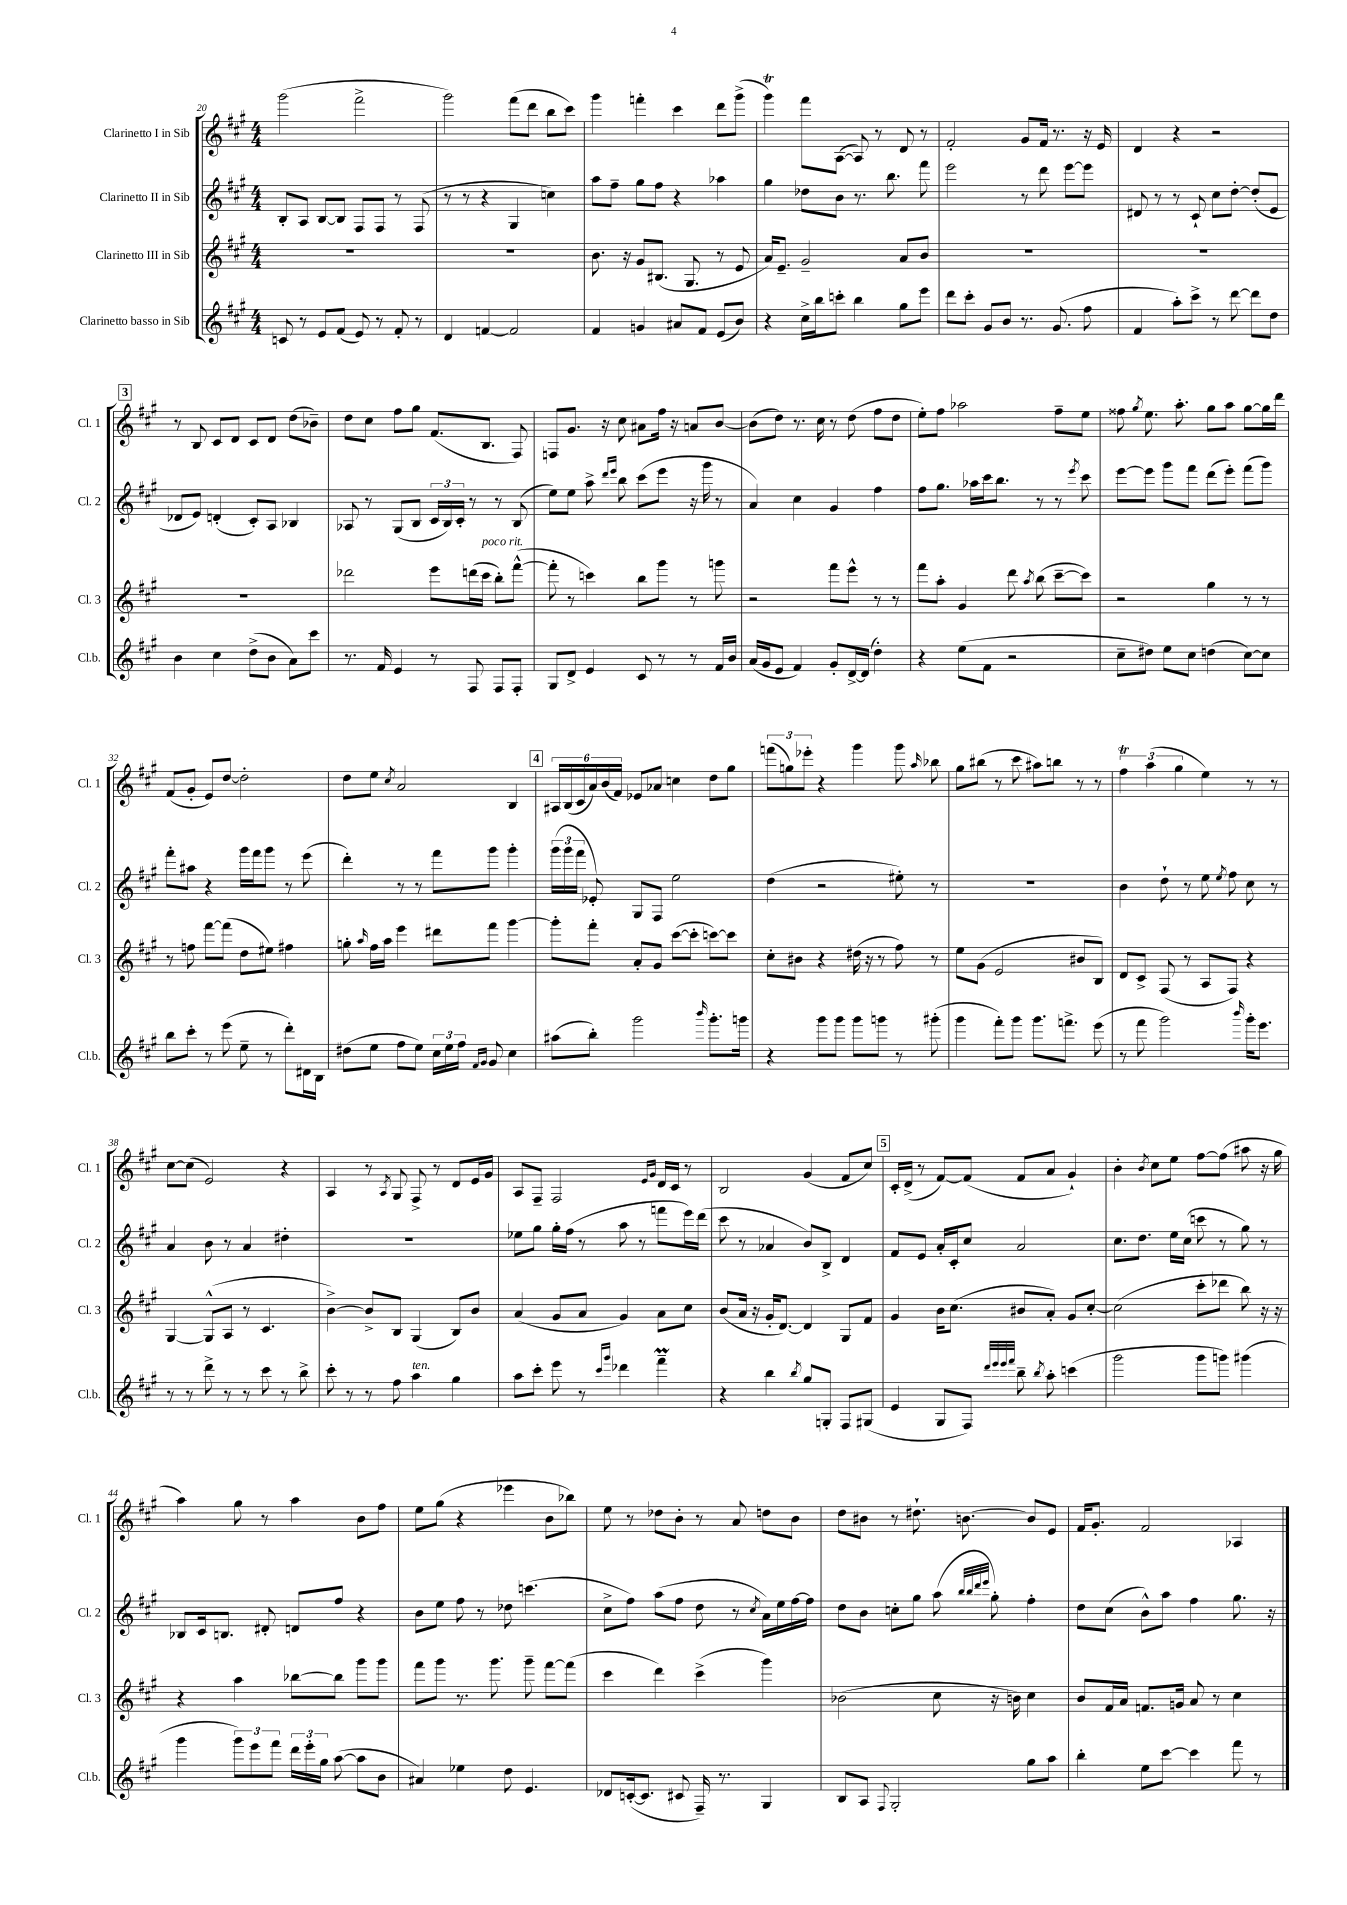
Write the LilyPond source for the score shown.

<<
\new StaffGroup <<
\new Staff = "s0" \with { instrumentName = "Clarinetto I in Sib" shortInstrumentName = "Cl. 1" } {
    \clef treble \key a \major \numericTimeSignature \time 4/4
    \autoBeamOff gis'''2( fis'''2-> |
    gis'''2) fis'''8[( d'''8] b''8[ cis'''8]) |
    gis'''4 f'''4-. cis'''4 d'''8[ gis'''8]->( |
    gis'''4\trill) fis'''8[ a8]~( a8) r8 d'8 r8 |
    fis'2-. gis'8[ fis'16] r8. r16 e'16 |
    d'4 r4 r2 |
    \mark \markup { \box "3" } r8 b8 cis'8[ d'8] cis'8[ d'8] d''8[( bes'8]--) |
    d''8[ cis''8] fis''8[ gis''8] fis'8.[( b8.] fis8) |
    f8[ gis'8.] r16 cis''8 ais'8[ fis''16] r16 a'8[ b'8]~ |
    b'8[( d''8]) r8. cis''16 r8 d''8( fis''8[ d''8] |
    e''8[-.) fis''8] aes''2 fis''8[-- e''8] |
    fisis''8 \acciaccatura { gis''8 } e''8. a''8.-. gis''8[ a''8] gis''8[~ gis''16 d'''16] |
    fis'8[( gis'8]-. e'8[) d''8]~ d''2-. |
    d''8[ e''8] \acciaccatura { cis''8 } a'2 b4 |
    \mark \markup { \box "4" } \tuplet 6/4 { ais16[ b16( cis'16 a'16) b'16( fis'16]) } ees'8[ aes'8] c''4 d''8[ gis''8] |
    \tuplet 3/2 { f'''8[( g''8) ees'''8]-. } r4 gis'''4 gis'''8 \grace { a''16 } bes''8 |
    gis''8[ bis''8]( r8 cis'''8 ais''8[) b''8] r8 r8 |
    \tuplet 3/2 { fis''4\trill a''4( gis''4 } e''4) r8 r8 |
    cis''8[~ cis''8]( e'2) r4 |
    a4 r8 \acciaccatura { a8 } gis8 fis8-> r8 d'8[ e'16 gis'16] |
    a8[ fis8]-- fis2 \grace { e'16[ gis'16] } d'16[ cis'16] r8 |
    b2 gis'4( fis'8[ cis''8]) |
    \mark \markup { \box "5" } cis'16[-. d'16]->( r8 fis'8[~) fis'8]( fis'8[ a'8] gis'4-!) |
    b'4-. \acciaccatura { b'8 } cis''8[ e''8] fis''8[~ fis''8]( ais''8 r16 gis''16 |
    a''4) gis''8 r8 a''4 b'8[ fis''8] |
    e''8[ gis''8]( r4 ees'''4 b'8[ bes''8]) |
    e''8 r8 des''8[ b'8]-. r8 a'8 d''8[ b'8] |
    d''8[ bis'8] r8 dis''8.-! b'8.~ b'8[ e'8] |
    fis'16[ gis'8.]-. fis'2 aes4 \bar "|." |
}
\new Staff = "s1" \with { instrumentName = "Clarinetto II in Sib" shortInstrumentName = "Cl. 2" } {
    \clef treble \key a \major \numericTimeSignature \time 4/4
    \autoBeamOff b8[-. a8] b8[~ b8] fis8[ fis8] r8 fis8( |
    r8 r8 r4 gis4 c''4) |
    a''8[ fis''8]-- gis''8[ fis''8] r4 aes''4 |
    gis''4 des''8[ b'8] r8. b''8. fis'''8 |
    e'''2 r8 d'''8 e'''8[~ e'''8] |
    dis'8 r8 r8 cis'8-! cis''8[ d''8]~-. d''8[-.( e'8] |
    \mark \markup { \box "3" } des'8[ e'8]) d'4-.( cis'8[-.) a8] bes4 |
    aes8 r8 gis8[( b8] \tuplet 3/2 { cis'16[ b16) cis'16]-. } r8 r8 b8( |
    e''8[) e''8] a''8-> \grace { d'''16[ e'''16] } b''8 cis'''8[( e'''8] r16 gis'''16 r8 |
    a'4) cis''4 gis'4 fis''4 |
    fis''8[ gis''8.] aes''16[ cis'''16 b''8.] r8 r8 \acciaccatura { e'''8 } cis'''8 |
    e'''8[~ e'''8] gis'''8[ fis'''8] d'''8[( e'''8]-.) fis'''8[( gis'''8]) |
    fis'''8[-. ais''8] r4 gis'''16[ fis'''16 gis'''8] r8 e'''8( |
    d'''4-.) r8 r8 fis'''8[ gis'''8] gis'''4-. |
    \mark \markup { \box "4" } \tuplet 3/2 { gis'''16[( gis'''16 fis'''16] } ees'8-.) gis8[ fis8] e''2 |
    d''4( r2 eis''8-.) r8 |
    R1 |
    b'4 d''8-! r8 e''8 \acciaccatura { e''8 } fis''8 cis''8 r8 |
    a'4 b'8 r8 a'4 dis''4-. |
    R1 |
    ees''8[ gis''8] gis''16[-. fis''16]( r8 a''8 r8 f'''8[ e'''16) d'''16]( |
    cis'''8 r8 aes'4 b'8[) b8]-> d'4 |
    \mark \markup { \box "5" } fis'8[ e'8] a'16[-. cis'16-. cis''8] a'2 |
    cis''8.[ d''8.] e''16[ cis''16]( c'''8 r8 gis''8) r8 |
    bes8[ cis'16 b8.] dis'8-. d'8[ fis''8] r4 |
    b'8[ e''8] fis''8 r8 des''8 c'''4.( |
    cis''8[-> fis''8]) a''8[( fis''8] d''8 r8 \acciaccatura { cis''8 } a'16[) e''16 fis''16~ fis''16] |
    d''8[ b'8] c''8[-. gis''8] a''8( \grace { b''32[ b''32 d'''32 e'''32] } gis''8-.) fis''4-. |
    d''8[ cis''8]( b'8[-^) a''8] fis''4 gis''8. r16 \bar "|." |
}
\new Staff = "s2" \with { instrumentName = "Clarinetto III in Sib" shortInstrumentName = "Cl. 3" } {
    \clef treble \key a \major \numericTimeSignature \time 4/4
    \autoBeamOff R1 |
    R1 |
    b'8. r16 gis'8[ bis8.]( gis8. r8 e'8 |
    a'16[) e'8.]-- gis'2-- a'8[ b'8] |
    R1 |
    R1 |
    \mark \markup { \box "3" } R1 |
    des'''2 e'''8[ d'''16( cis'''16]^\markup { \italic "poco rit." } b''8[-.) fis'''8]~-^( |
    fis'''8-. r8 c'''4) b''8[ gis'''8] r8 g'''8 |
    r2 fis'''8[ e'''8]-^ r8 r8 |
    fis'''8[ a''8]-. gis'4 d'''8 \acciaccatura { a''8 } b''8( cis'''8[~-- cis'''8]) |
    r2 gis''4 r8 r8 |
    r8 f''8 fis'''8[~ fis'''8]( d''8[ eis''8]) fis''4 |
    g''8-. \grace { a''16 } fis''16[ a''16] e'''4 dis'''8[ fis'''8] gis'''4~ |
    \mark \markup { \box "4" } gis'''8[-. fis'''8]-. a'8[-. gis'8] cis'''8[~( cis'''8]-. c'''8[~) c'''8] |
    cis''8[-. bis'8] r4 dis''16( r16 r8 fis''8) r8 |
    e''8[ gis'8]( e'2 bis'8[ b8]) |
    d'8[ cis'8]-> fis8( r8 a8[ fis8]) r4 |
    gis4~ gis8[-^( a8] r8 cis'4. |
    b'4~->) b'8[-> b8] gis4( b8[) b'8] |
    a'4( gis'8[ a'8] gis'4) a'8[ cis''8] |
    b'8[( a'16] r16 gis'16[-. d'8.]~) d'4 gis8[ fis'8] |
    \mark \markup { \box "5" } gis'4 b'16[ cis''8.]( bis'8[ a'8]-.) gis'8[ cis''8]~-. |
    cis''2( cis'''8[-. des'''8] b''8) r16 r16 |
    r4 a''4 bes''8[~ bes''8] gis'''8[ gis'''8] |
    fis'''8[ gis'''8] r8. gis'''8. gis'''8-- fis'''8[~ fis'''8]( |
    cis'''4 d'''4) cis'''4->( gis'''4) |
    bes'2( cis''8 r16 b'16) cis''4 |
    b'8[ fis'16 a'16] f'8.[ g'16] a'8 r8 cis''4 \bar "|." |
}
\new Staff = "s3" \with { instrumentName = "Clarinetto basso in Sib" shortInstrumentName = "Cl.b." } {
    \clef treble \key a \major \numericTimeSignature \time 4/4
    \autoBeamOff c'8 r8 e'8[ fis'8]( e'8) r8 fis'8-. r8 |
    d'4 f'4~ f'2 |
    fis'4 g'4 ais'8[ fis'8] e'8[( b'8]) |
    r4 cis''16[-> b''16 c'''8]-. b''4 gis''8[ e'''8] |
    d'''8[ cis'''8]-. gis'8[ b'8] r8. gis'8.( fis''8 |
    fis'4 a''8[-.) cis'''8]-> r8 d'''8~ d'''8[ d''8] |
    \mark \markup { \box "3" } b'4 cis''4 d''8[->( b'8] a'8[) cis'''8] |
    r8. fis'16 e'4 r8 fis8 fis8[ fis8]-. |
    gis8[ d'8]-> e'4 cis'8 r8 r8 fis'16[ b'16] |
    a'16[( gis'16 e'8] fis'4) gis'8[-. d'16~-> d'16]( d''4-.) |
    r4 e''8[( fis'8] r2 |
    cis''8[-- dis''8]) e''8[ cis''8] d''4( cis''8[~) cis''8] |
    b''8[ cis'''8]-. r8 e'''8( e''8-- r8 d'''8[-.) dis'16 b16] |
    dis''8[( e''8] fis''8[ e''8]) \tuplet 3/2 { cis''16[ e''16 fis''16] } \grace { fis'16[ gis'16] } gis'8 cis''4 |
    \mark \markup { \box "4" } ais''8[( b''8]-.) gis'''2 \grace { b'''16 } gis'''8.[-. g'''16] |
    r4 gis'''8[ gis'''8] gis'''8[ g'''8] r8 gis'''8-.( |
    gis'''4 fis'''8[-.) gis'''8] gis'''8.[ f'''8.]-> e'''8( |
    r8 fis'''8 gis'''2) \grace { b'''16 } gis'''16[-. e'''8.] |
    r8 r8 d'''8-> r8 r8 cis'''8 r8 b''8-> |
    cis'''8-. r8 r8 fis''8 a''4^\markup { \italic "ten." } gis''4 |
    a''8[ cis'''8]-. e'''8 r8 \grace { cis'''16[ gis'''16] } des'''4 fis'''4--\prall |
    r4 b''4 \acciaccatura { b''8 } gis''8[ g8]-. fis8[ gis8]( |
    \mark \markup { \box "5" } e'4 gis8[ fis8]) \grace { d'''32[ e'''32 e'''32 fis'''32] } b''8-- \acciaccatura { b''8 } a''8-. c'''4( |
    gis'''2 gis'''8[ g'''8]) gis'''4( |
    gis'''4 \tuplet 3/2 { gis'''8[) e'''8 fis'''8] } \tuplet 3/2 { d'''16[ e'''16-. gis''16] } a''8~( a''8[ b'8] |
    ais'4) ees''4 d''8 e'4. |
    des'8[ c'16~-.( c'8.] cis'8 fis16--) r8. gis4 |
    b8[ a8] \appoggiatura { fis8 } gis2-. gis''8[ a''8] |
    b''4-. e''8[ cis'''8]~ cis'''4 fis'''8 r8 \bar "|." |
}
>>
>>
\layout { \context { \Score currentBarNumber = #20 } }
